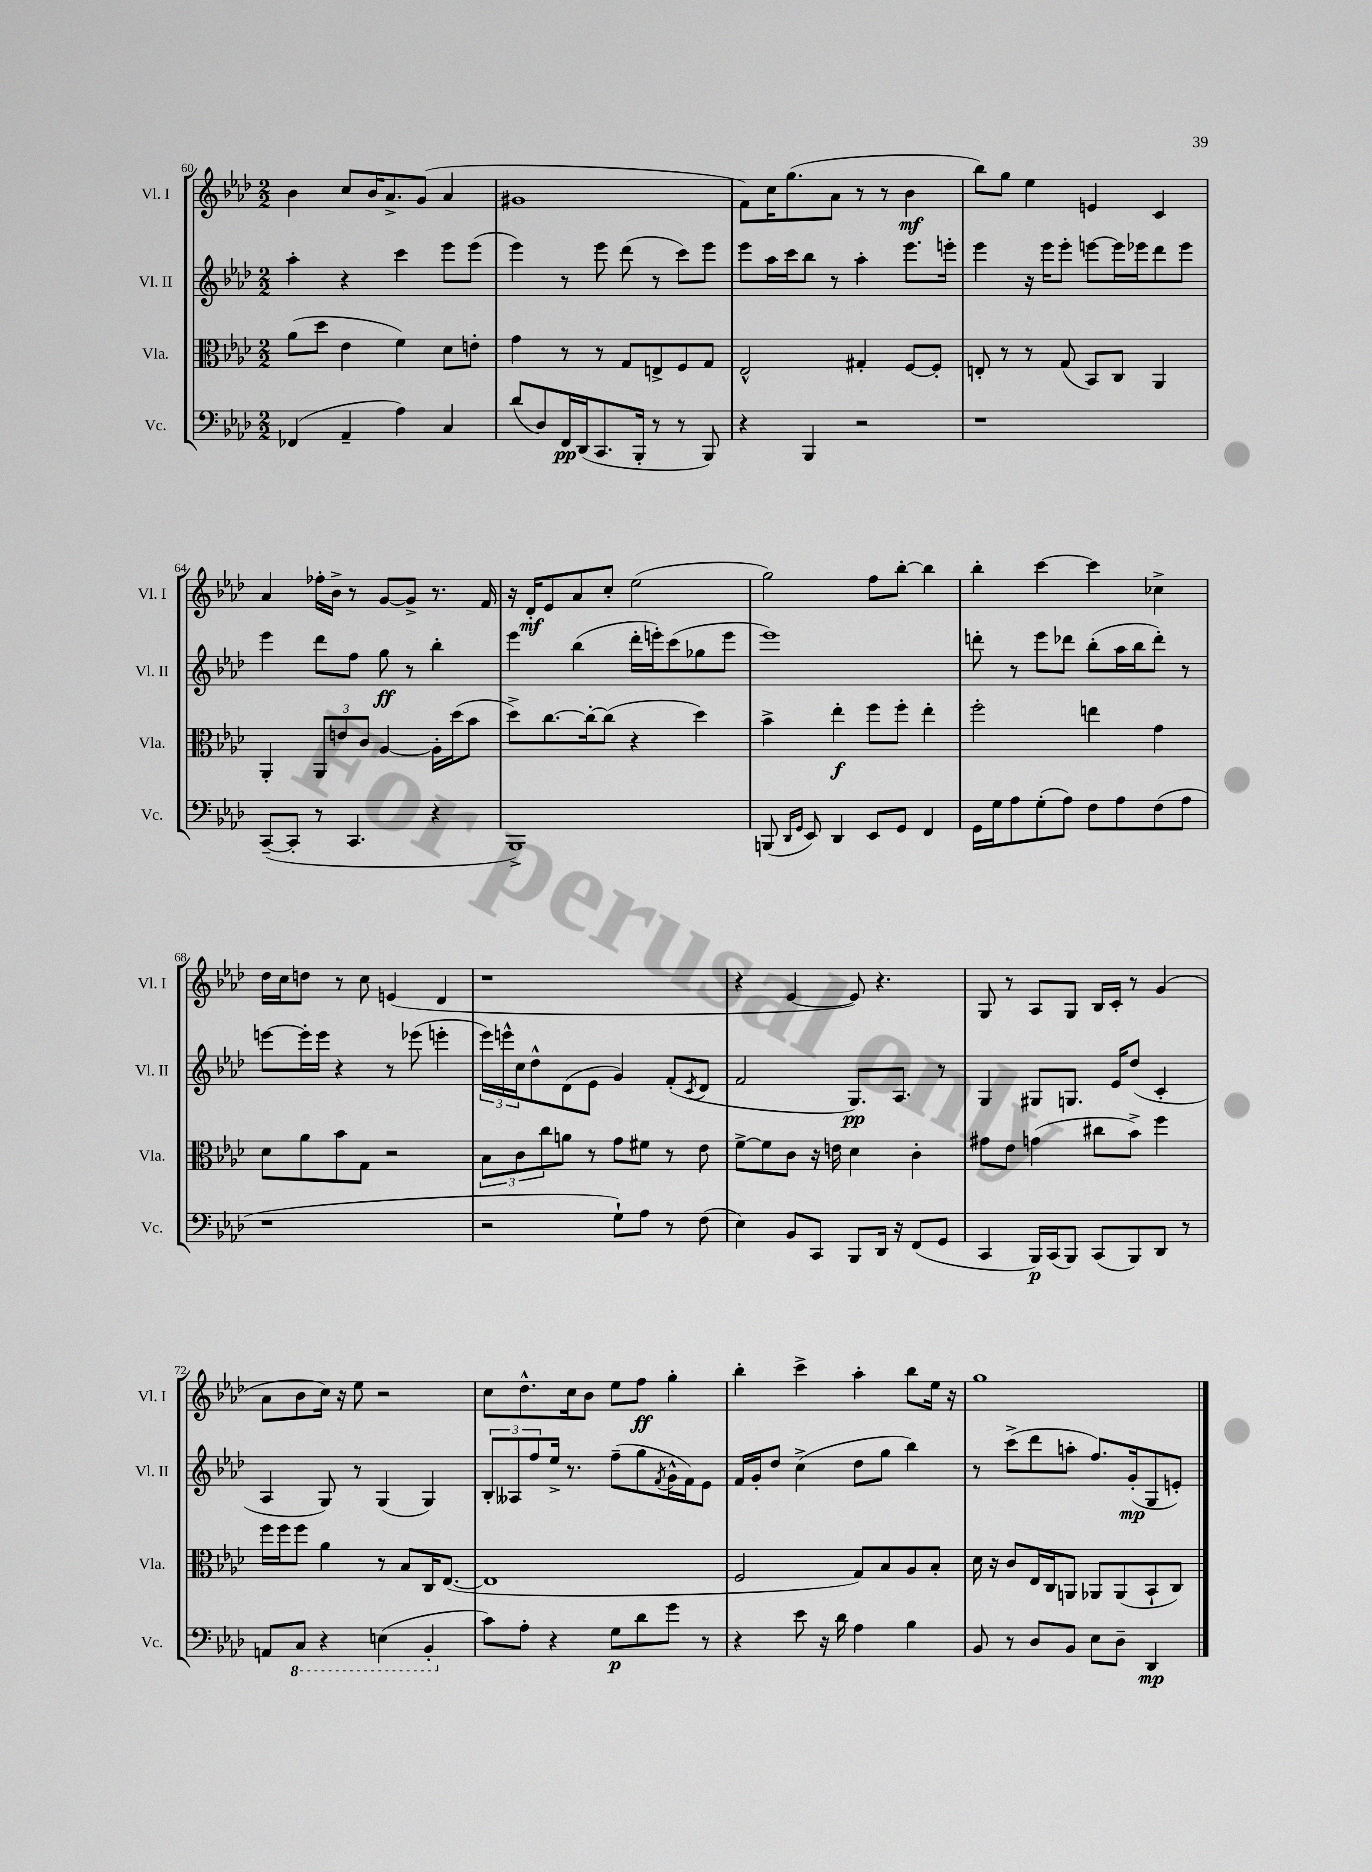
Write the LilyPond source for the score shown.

<<
\new StaffGroup <<
\new Staff = "s0" \with { instrumentName = "Vl. I" shortInstrumentName = "Vl. I" } {
    \clef treble \key aes \major \numericTimeSignature \time 2/2
    bes'4 c''8 bes'16 aes'8.-> g'8( aes'4 |
    gis'1 |
    f'8) c''16 g''8.( aes'8 r8 r8 bes'4\mf |
    bes''8) g''8 ees''4 e'4 c'4 |
    aes'4 fes''16-. bes'16-> r8 g'8~ g'8-> r8. f'16 |
    r16 des'16-.\mf ees'8 aes'8 c''8-. ees''2( |
    g''2) f''8 bes''8~-. bes''4 |
    bes''4-. c'''4~ c'''4 ces''4-> |
    des''16 c''16 d''8 r8 c''8 e'4( des'4 |
    r1 |
    r4 ees'4~ ees'8) r4. |
    g8 r8 aes8 g8 bes16 c'16-. r8 g'4( |
    aes'8 bes'8 c''16) r16 ees''8 r2 |
    c''8 des''8.-^ c''16 bes'8 ees''8 f''8\ff g''4-. |
    bes''4-. c'''4-> aes''4-. bes''8 ees''16 r16 |
    g''1 \bar "|." |
}
\new Staff = "s1" \with { instrumentName = "Vl. II" shortInstrumentName = "Vl. II" } {
    \clef treble \key aes \major \numericTimeSignature \time 2/2
    aes''4-. r4 c'''4 ees'''8 ees'''8( |
    ees'''4) r8 ees'''8 des'''8( r8 c'''8) ees'''8 |
    ees'''8 aes''16 c'''16 bes''8 r8 aes''4-. ees'''8. e'''16-. |
    ees'''4 r16 ees'''16 ees'''8-. e'''8~ e'''16 ees'''16 des'''8 ees'''8 |
    ees'''4 des'''8 f''8 g''8\ff r8 bes''4-. |
    ees'''4 bes''4( des'''16-. e'''16-.) c'''8( ges''8 e'''8 |
    ees'''1) |
    d'''8-. r8 ees'''8 des'''8 bes''8-.( aes''16 bes''16 des'''8-.) r8 |
    e'''8~ e'''16-. e'''16 r4 r8 ees'''8( e'''4-. |
    \tuplet 3/2 { ees'''16) e'''16-^ c''16 } des''8-^ des'8( ees'8 g'4) f'8-.( \acciaccatura { c'8 } des'8 |
    f'2 g8.\pp) aes8. r8 |
    g4 gis8 g8. ees'16 des''8( c'4-. |
    aes4 g8) r8 g4( g4) |
    \tuplet 3/2 { bes8-. aeses8 f''8 } ees''16-> r8. f''8--( g''8 \acciaccatura { f'8 } g'16-^ f'16) ees'8 |
    f'16 g'16-. des''8 c''4->( des''8 g''8 bes''4) |
    r8 c'''8->( des'''8 a''8-. f''8.) g'16-.\mp( g8 e'8-.) \bar "|." |
}
\new Staff = "s2" \with { instrumentName = "Vla." shortInstrumentName = "Vla." } {
    \clef alto \key aes \major \numericTimeSignature \time 2/2
    aes'8( des''8 ees'4 f'4) des'8 e'8-. |
    g'4 r8 r8 g8 e8-> f8 g8 |
    ees2-^ gis4-. f8~ f8-. |
    e8-. r8 r8 g8( bes,8) c8 aes,4 |
    aes,4-. \tuplet 3/2 { aes,8 e'8 c'8 } aes4~ aes16-. des''16( bes'8 |
    des''8->) c''8.~ c''16~-. c''8( r4 des''4) |
    bes'4-> ees''4-.\f f''8 f''8-. ees''4-. |
    f''2-. e''4 g'4 |
    des'8 aes'8 bes'8 g8 r2 |
    \tuplet 3/2 { bes8 c'8 c''8 } a'8 r8 g'8 fis'8 r8 ees'8 |
    f'8~-> f'8 c'8 r16 e'16 des'4 c'4-. |
    gis'8 ees'8 g'4( cis''8 bes'8->) f''4 |
    f''16 f''16 f''8 aes'4 r8 bes8 c16 ees8.~( |
    ees1 |
    f2 g8) bes8 aes8 bes8-. |
    des'16 r16 c'8 ees16 c16 a,8 aes,8 aes,8( bes,8-! c8) \bar "|." |
}
\new Staff = "s3" \with { instrumentName = "Vc." shortInstrumentName = "Vc." } {
    \clef bass \key aes \major \numericTimeSignature \time 2/2
    fes,4( aes,4-- aes4) c4 |
    des'8( des8) f,16\pp des,16( c,8. bes,,16-. r8 r8 bes,,8) |
    r4 bes,,4 r2 |
    r1 |
    c,8~--( c,8-. r8 c,4. r4 |
    bes,,1->) |
    b,,8( \grace { des,16 g,16 } ees,8) des,4 ees,8 g,8 f,4 |
    g,16 g16 aes8 g8-.( aes8) f8 aes8 f8( aes8 |
    r1 |
    r2 g8-!) aes8 r8 f8( |
    ees4) bes,8 c,8 bes,,8 des,16 r16 f,8( g,8 |
    c,4 bes,,16\p) c,16( bes,,8) c,8( bes,,8) des,8 r8 |
    a,8 \ottava #-1 c,8 r4 e,4( bes,,4-. \ottava #0 |
    c'8) aes8-. r4 g8\p des'8 g'8 r8 |
    r4 ees'8 r16 des'16 aes4 bes4 |
    bes,8 r8 des8 bes,8 ees8 des8-- des,4\mp \bar "|." |
}
>>
>>
\layout { \context { \Score currentBarNumber = #60 } }
